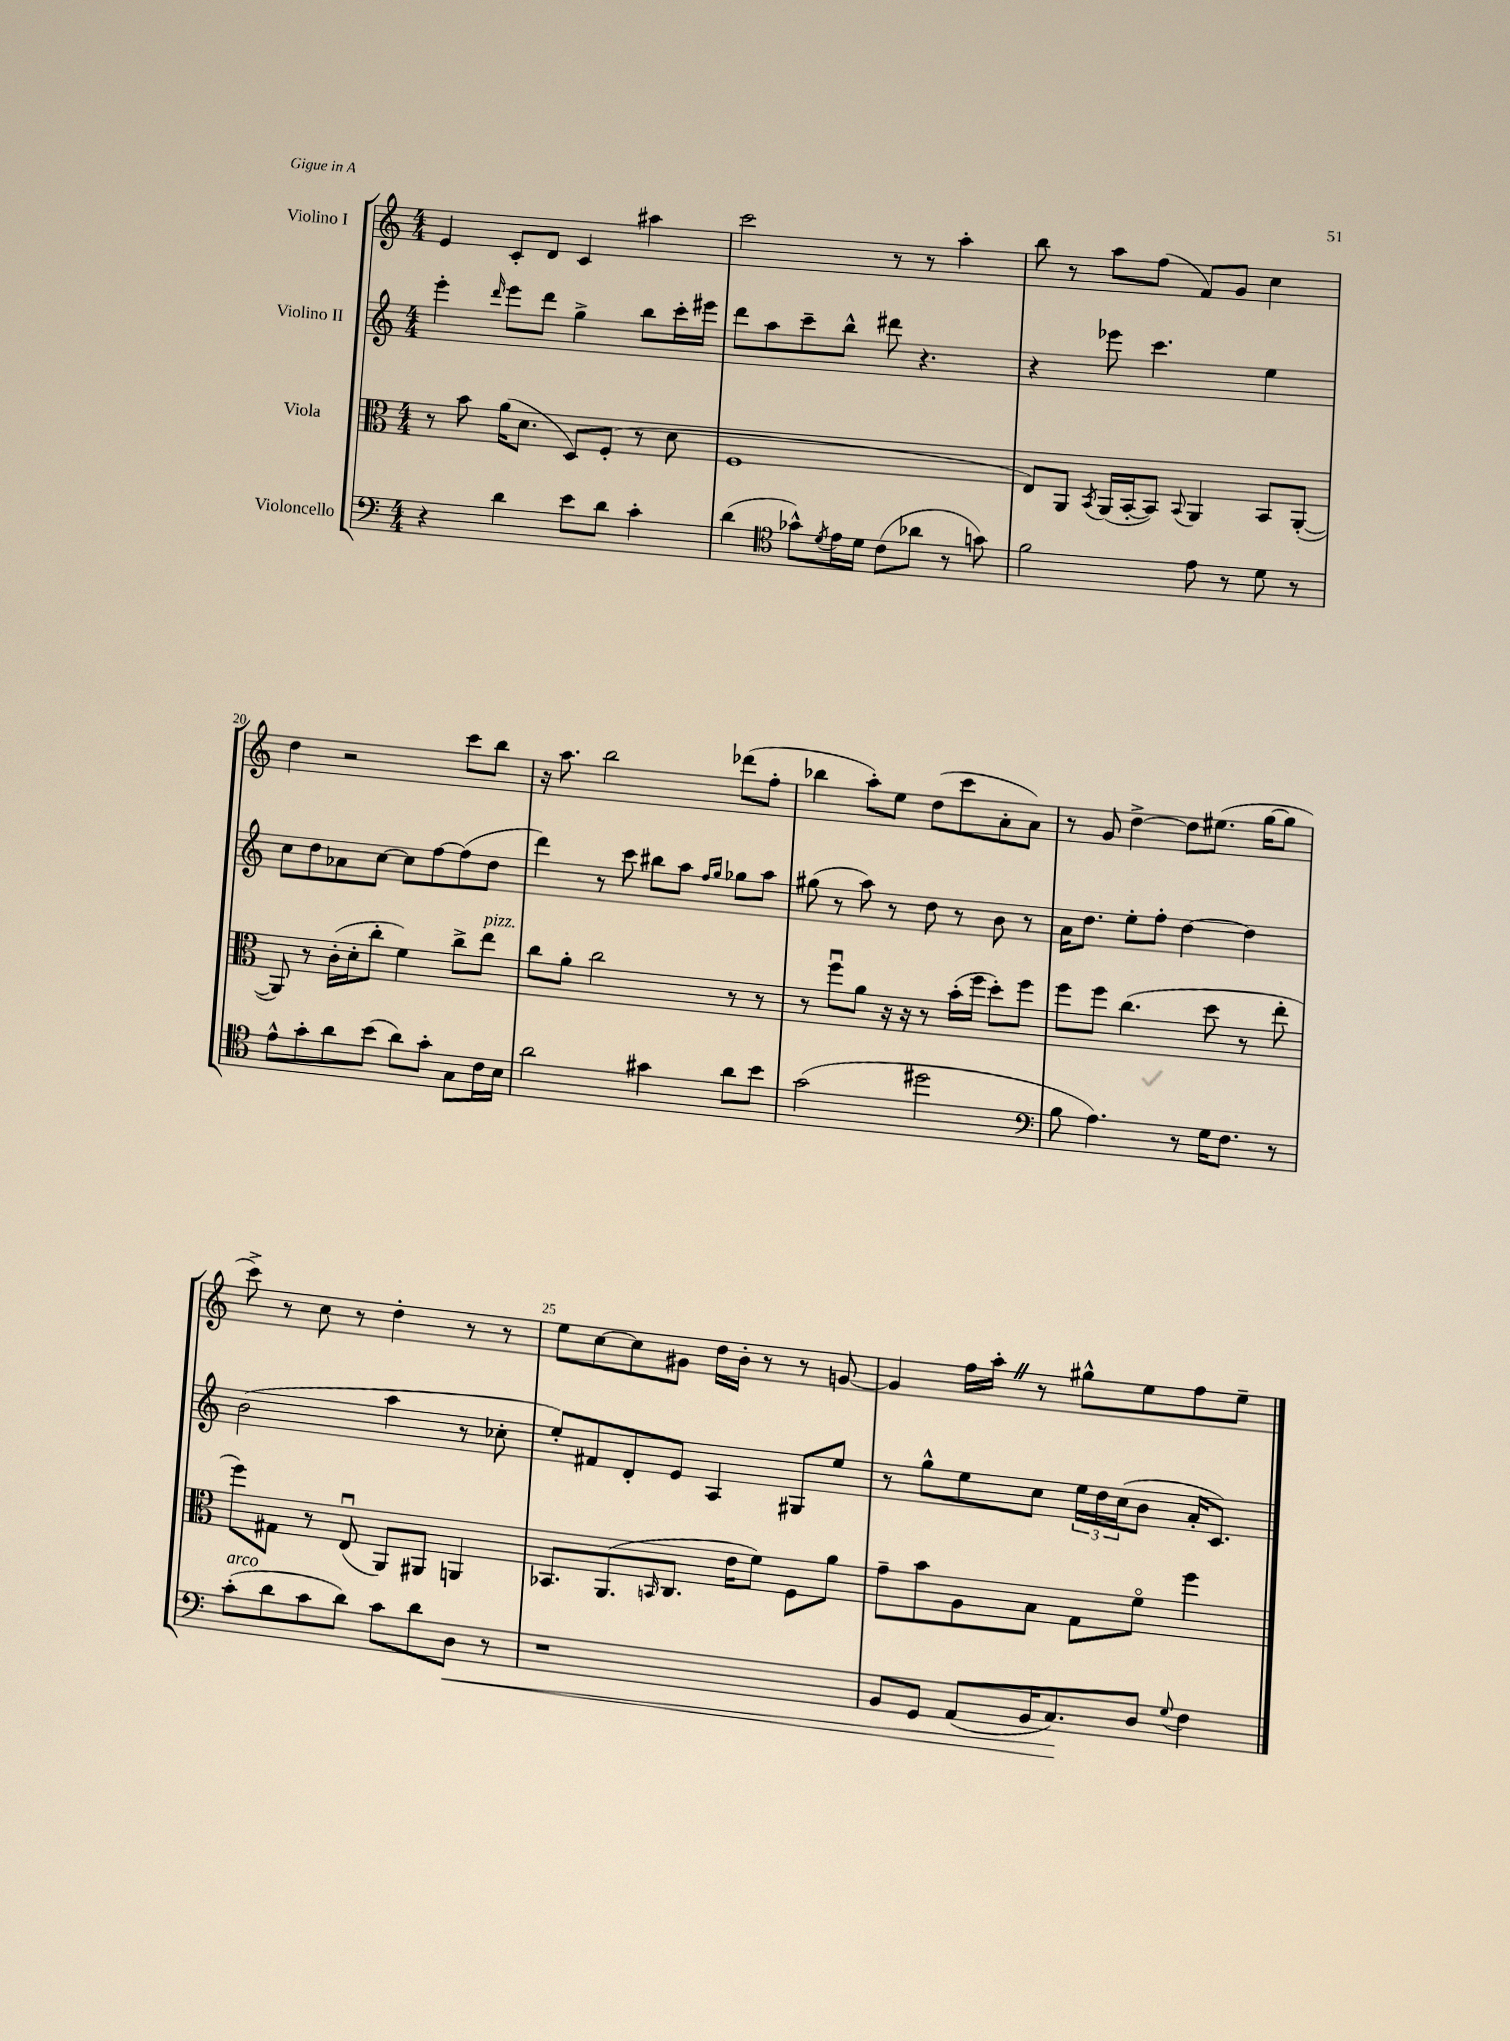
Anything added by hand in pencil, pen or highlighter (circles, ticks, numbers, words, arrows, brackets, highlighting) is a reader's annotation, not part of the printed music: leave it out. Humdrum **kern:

**kern	**dynam	**kern	**kern	**kern
*part4	*part4	*part3	*part2	*part1
*staff4	*staff4	*staff3	*staff2	*staff1
*I"Violoncello	*	*I"Viola	*I"Violino II	*I"Violino I
*clefF4	*	*clefC3	*clefG2	*clefG2
*k[]	*	*k[]	*k[]	*k[]
*M4/4	*	*M4/4	*M4/4	*M4/4
=17	=17	=17	=17	=17
4r	.	8r	4eee'\	4e/
.	.	8b\	.	.
.	.	.	16qqddd/	.
4d\	.	(16a\KL	8eee\L	8c'/L
.	.	8.d\J	.	.
.	.	.	8ddd\J	8d/J
8e\L	.	8D/L)	4gg^\	4c/
8d\J	.	(8F'/J	.	.
4c'\	.	8r	8bb\L	4aa#X\
.	.	8d\	16ccc'\L	.
.	.	.	16eee#X\JJ	.
=18	=18	=18	=18	=18
(4d\	.	1F	8ddd\L	2ccc\
.	.	.	8aa\	.
*clefC4	*	*	*	*
8g-X^^\L)	.	.	8ccc~\	.
8qd/	.	.	.	.
16e\L	.	.	8bb^^\J	.
16d\JJ	.	.	.	.
(8c\L	.	.	8ddd#X\	8r
8a-X\J	.	.	4.r	8r
8r	.	.	.	4aa'\
8gn\)	.	.	.	.
=19	=19	=19	=19	=19
2f\	.	8E/L)	4r	8bb\
.	.	8AA/J	.	8r
.	.	8qBB/	.	.
.	.	(16AA/LL	8eee-X\	8aa\L
.	.	[16BB'/J	.	.
.	.	8BB/J])	4.ccc\	(8ff\J
.	.	8qqBB/	.	.
8e\	.	4AA/	.	8f/L)
8r	.	.	.	8g/J
8d\	.	8BB/L	4ee\	4cc\
8r	.	([8AA'/J	.	.
!!LO:LB:g=z
=20	=20	=20	=20	=20
8e^^\L	.	8AA/])	8cc\L	4dd\
8g'\	.	8r	8dd\	.
8a\	.	(16c'\LL	8a-X\	2r
.	.	16d'\J	.	.
(8b\J	.	8cc'\J	[8cc\J	.
8a\L)	.	4f\)	8cc\L]	.
8g'\J	.	.	[8ff\	.
8G\L	.	8cc^\L	(8ff\]	8ccc\L
!	!	!LO:TX:a:i:t=pizz.	!	!
16c\L	.	8ee\J	8dd\J	8bb\J
16B\JJ	.	.	.	.
=21	=21	=21	=21	=21
2a\	.	8cc\L	4ddd\)	16r
.	.	.	.	8.aa\
.	.	8a'\J	.	.
.	.	2cc\	8r	2bb\
.	.	.	8ccc\	.
4g#X\	.	.	8bb#X\L	.
.	.	.	8aa\J	.
.	.	.	16qqff/LL	.
.	.	.	16qqgg/JJ	.
8a\L	.	8r	8gg-X\L	(8ddd-X\L
8b\J	.	8r	8aa\J	8ff'\J
=22	=22	=22	=22	=22
(2g\	.	8r	(8gg#X\	4bb-X\
.	.	8ffu\L	8r	.
.	.	8a\J	8aa\)	8aa'\L)
.	.	16r	8r	8ee\J
.	.	16r	.	.
2dd#X\	.	8r	8dd\	(8dd\L
.	.	(16b'\LL	8r	8ccc\
.	.	16ff\JJ	.	.
.	.	8dd'\L)	8b\	8a'\
.	.	8ff\J	8r	8a\J)
=23	=23	=23	=23	=23
*clefF4	*	*	*	*
8B\	.	8ff\L	16a\KL	8r
.	.	.	8.dd\J	.
4.A\)	.	8ff\J	.	8g/
.	.	(4.cc\	8ee'\L	[4dd^\
.	.	.	8ff'\J	.
8r	.	.	[4dd\	8dd\L]
16G\KL	.	8dd\	.	(8.ee#X\J
8.F\J	.	.	.	.
.	.	8r	4dd\]	.
.	.	.	.	[16gg\KL
8r	.	8ee'\	.	8gg\J]
!!LO:LB:g=z
=24	=24	=24	=24	=24
!LO:TX:a:i:t=arco	!	!	!	!
(8c'\L	.	8ff\L)	(2b\	8ccc^\)
8d\	.	8G#X\J	.	8r
8c\	.	8r	.	8cc\
8d\J)	.	(8Eu/	.	8r
8c\L	.	8AA/L)	4aa\	4dd'\
8d\	.	8AA#X/J	.	.
!	!LO:HP:b	!	!	!
8D\J	<	4AAn/	8r	8r
8r	.	.	8cc-X'\	8r
=25	=25	=25	=25	=25
1r	.	8.BB-X/L	8ee'/L)	8ee\L
.	.	.	8f#X/	[8cc\
.	.	(8.AA/	.	.
.	.	.	8d'/	8cc\]
.	.	16qqBBn/	.	.
.	.	8.C/J	8e/J	8g#X\J
.	.	.	4A/	16dd\LL
.	.	16e\KL	.	16b'\JJ
.	.	8f\J)	.	8r
.	.	8F\L	8G#X/L	8r
.	.	8a\J	8ee/J	[8gn/
=26	=26	=26	=26	=26
8BB/L	.	8g~\L	8r	4g/]
8GG/J	.	8b\	8gg^^\L	.
(8AA/L	.	8A\	8ee\	16ff\LL
.	.	.	.	16aa'Z\JJ
16BB/K	.	8B\J	8cc\J	8r
8.C/)	.	.	.	.
.	.	8G\L	24ee\LL	8gg#X^^\L
.	.	.	24dd\	.
.	.	.	(24cc\J	.
8D/J	[	8f\J	8b\J	8ee\
8qqG/	.	.	.	.
4F\	.	4ff\	16a'/KL	8ff\
.	.	.	8.c/J)	.
.	.	.	.	8ee~\J
==	==	==	==	==
*-	*-	*-	*-	*-
